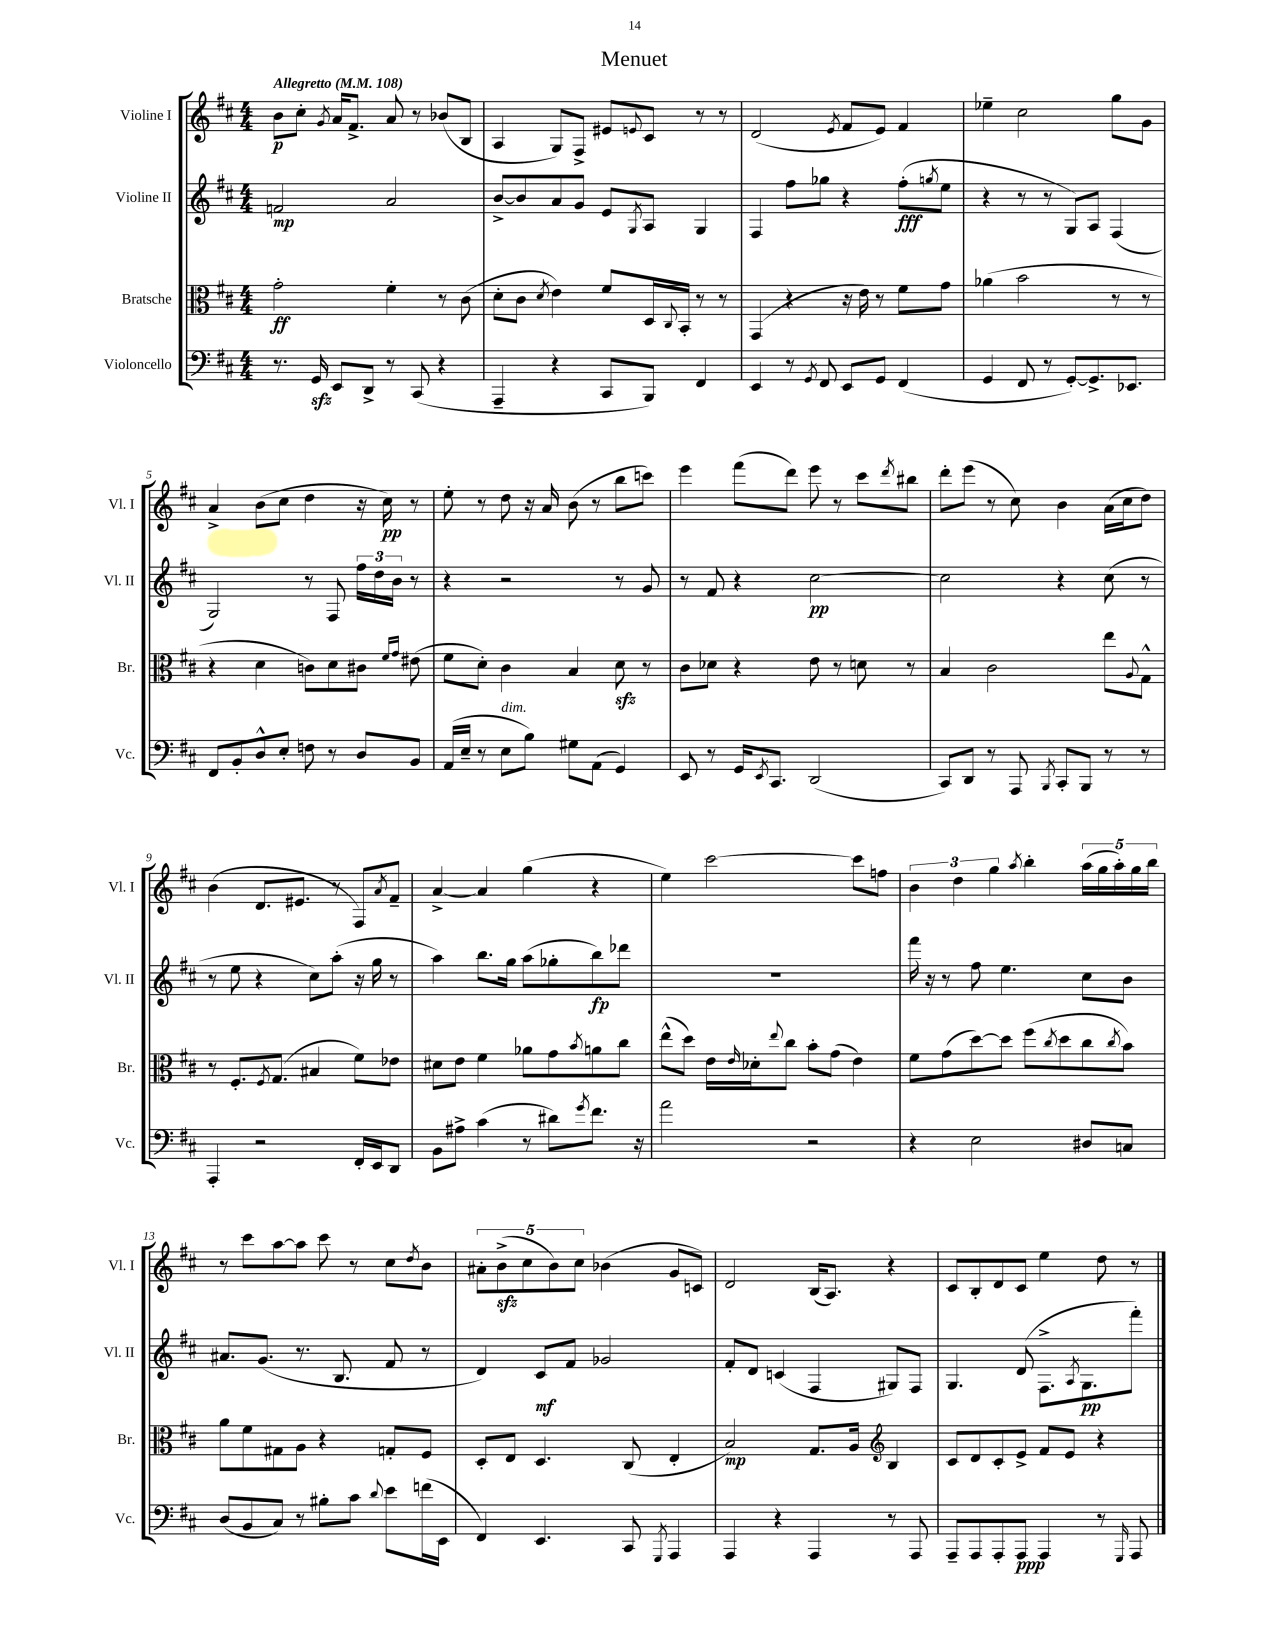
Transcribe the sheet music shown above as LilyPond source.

\header { title = "Menuet" }
<<
\new StaffGroup <<
\new Staff = "s0" \with { instrumentName = "Violine I" shortInstrumentName = "Vl. I" } {
    \clef treble \key d \major \numericTimeSignature \time 4/4 \tempo "Allegretto" 4 = 108
    b'8\p cis''8-. \acciaccatura { g'8 } a'16 fis'8.-> a'8 r8 bes'8( b8 |
    a4 g8) fis8-> eis'8 \appoggiatura { e'8 } cis'8 r8 r8 |
    d'2( \acciaccatura { e'8 } fis'8 e'8) fis'4 |
    ees''4-- cis''2 g''8 g'8 |
    a'4-> b'8( cis''8 d''4 r16 cis''16\pp) r8 |
    e''8-. r8 d''8 r16 a'16 b'8( r8 b''8 c'''8) |
    e'''4 fis'''8( d'''8) e'''8 r8 cis'''8 \acciaccatura { d'''8 } bis''8 |
    d'''8-. e'''8( r8 cis''8) b'4 a'16( cis''16 d''8) |
    b'4( d'8. eis'8. r8 fis8) \acciaccatura { a'8 } fis'8-- |
    a'4~-> a'4 g''4( r4 |
    e''4) cis'''2~ cis'''8 f''8 |
    \tuplet 3/2 { b'4 d''4 g''4 } \acciaccatura { a''8 } b''4-. \tuplet 5/4 { a''16( g''16 a''16-.) g''16 b''16 } |
    r8 cis'''8 a''8~ a''8 cis'''8 r8 cis''8 \acciaccatura { d''8 } b'8 |
    \tuplet 5/4 { ais'8-. b'8->\sfz( cis''8 b'8) cis''8 } bes'4( g'8 c'8) |
    d'2 b16( a8.) r4 |
    cis'8 b8-. d'8 cis'8 e''4 d''8 r8 \bar "|." |
}
\new Staff = "s1" \with { instrumentName = "Violine II" shortInstrumentName = "Vl. II" } {
    \clef treble \key d \major \numericTimeSignature \time 4/4
    f'2\mp a'2 |
    b'8~-> b'8 a'8 g'8 e'8 \acciaccatura { g8 } a8 g4 |
    fis4 fis''8 ges''8 r4 fis''8-.\fff( \acciaccatura { g''8 } e''8 |
    r4 r8 r8 g8) a8 fis4( |
    g2) r8 fis8 \tuplet 3/2 { fis''16 d''16 b'16 } r8 |
    r4 r2 r8 g'8 |
    r8 fis'8 r4 cis''2~\pp |
    cis''2 r4 cis''8( r8 |
    r8 e''8 r4 cis''8) a''8-.( r16 g''16 r8 |
    a''4) b''8. g''16 a''8( ges''8-. b''8\fp) des'''8 |
    R1 |
    fis'''16 r16 r8 fis''8 e''4. cis''8 b'8 |
    ais'8. g'8.( r8. b8. fis'8 r8 |
    d'4) cis'8\mf fis'8 ges'2 |
    fis'8-. d'8 c'4( fis4 gis8) fis8 |
    g4. d'8( fis8.-> \acciaccatura { a8 } g8.\pp fis'''8-.) \bar "|." |
}
\new Staff = "s2" \with { instrumentName = "Bratsche" shortInstrumentName = "Br." } {
    \clef alto \key d \major \numericTimeSignature \time 4/4
    g'2-.\ff fis'4-. r8 cis'8( |
    d'8-. cis'8 \acciaccatura { d'8 } e'4) fis'8 d16 \appoggiatura { cis8 } b,16-. r8 r8 |
    g,4( r4 r16 e'16) r8 fis'8 g'8 |
    aes'4( b'2 r8 r8 |
    r4 d'4 c'8) d'8 cis'8 \grace { fis'16 g'16 } eis'8( |
    fis'8 d'8-.) cis'4 b4 d'8\sfz r8 |
    cis'8 des'8 r4 e'8 r8 d'8 r8 |
    b4 cis'2 e''8 \appoggiatura { a8 } g8-^ |
    r8 fis8.-. \acciaccatura { fis8 } g8.( bis4 fis'8) ees'8 |
    dis'8 e'8 fis'4 aes'8 g'8 \acciaccatura { b'8 } a'8 cis''8 |
    e''8-^( d''8) e'16 \grace { e'16 } des'16-. \appoggiatura { e''8 } cis''8 b'8-. g'8( e'4) |
    fis'8 g'8( d''8~) d''8 fis''8( \acciaccatura { cis''8 } d''8 cis''8 \acciaccatura { cis''8 } b'8) |
    a'8 fis'8 gis8 a8 r4 g8-. fis8 |
    d8-. e8 d4. cis8( e4-. |
    b2\mp) g8. a16 \clef treble b4 |
    cis'8 d'8 cis'8-. e'8-> fis'8 e'8 r4 \bar "|." |
}
\new Staff = "s3" \with { instrumentName = "Violoncello" shortInstrumentName = "Vc." } {
    \clef bass \key d \major \numericTimeSignature \time 4/4
    r8. g,16\sfz e,8 d,8-> r8 cis,8( r4 |
    a,,4-- r4 cis,8 b,,8) fis,4 |
    e,4 r8 \acciaccatura { g,8 } fis,8 e,8 g,8 fis,4( |
    g,4 fis,8 r8 g,8~-.) g,8.-> ees,8. |
    fis,8 b,8-. d8-^ e8-. f8 r8 d8 b,8 |
    a,16( e16-- r8 e8^\markup { \italic "dim." } b8) gis8 a,8( g,4) |
    e,8 r8 g,16 \acciaccatura { e,8 } cis,8. d,2( |
    cis,8) d,8 r8 a,,8 \acciaccatura { b,,8 } cis,8-. b,,8 r8 r8 |
    a,,4-. r2 fis,16-. e,16 d,8 |
    b,8 ais8-> cis'4( r8 dis'8) \acciaccatura { g'8 } fis'8. r16 |
    a'2 r2 |
    r4 e2 dis8 c8 |
    d8( b,8 cis8) r8 bis8-. cis'8 \appoggiatura { d'8 } e'8 f'16( e,16 |
    fis,4) e,4. cis,8 \acciaccatura { g,,8 } a,,4 |
    a,,4 r4 a,,4 r8 a,,8 |
    a,,8-- a,,8 a,,8-. a,,8\ppp a,,4 r8 \grace { g,,16 } a,,8 \bar "|." |
}
>>
>>
